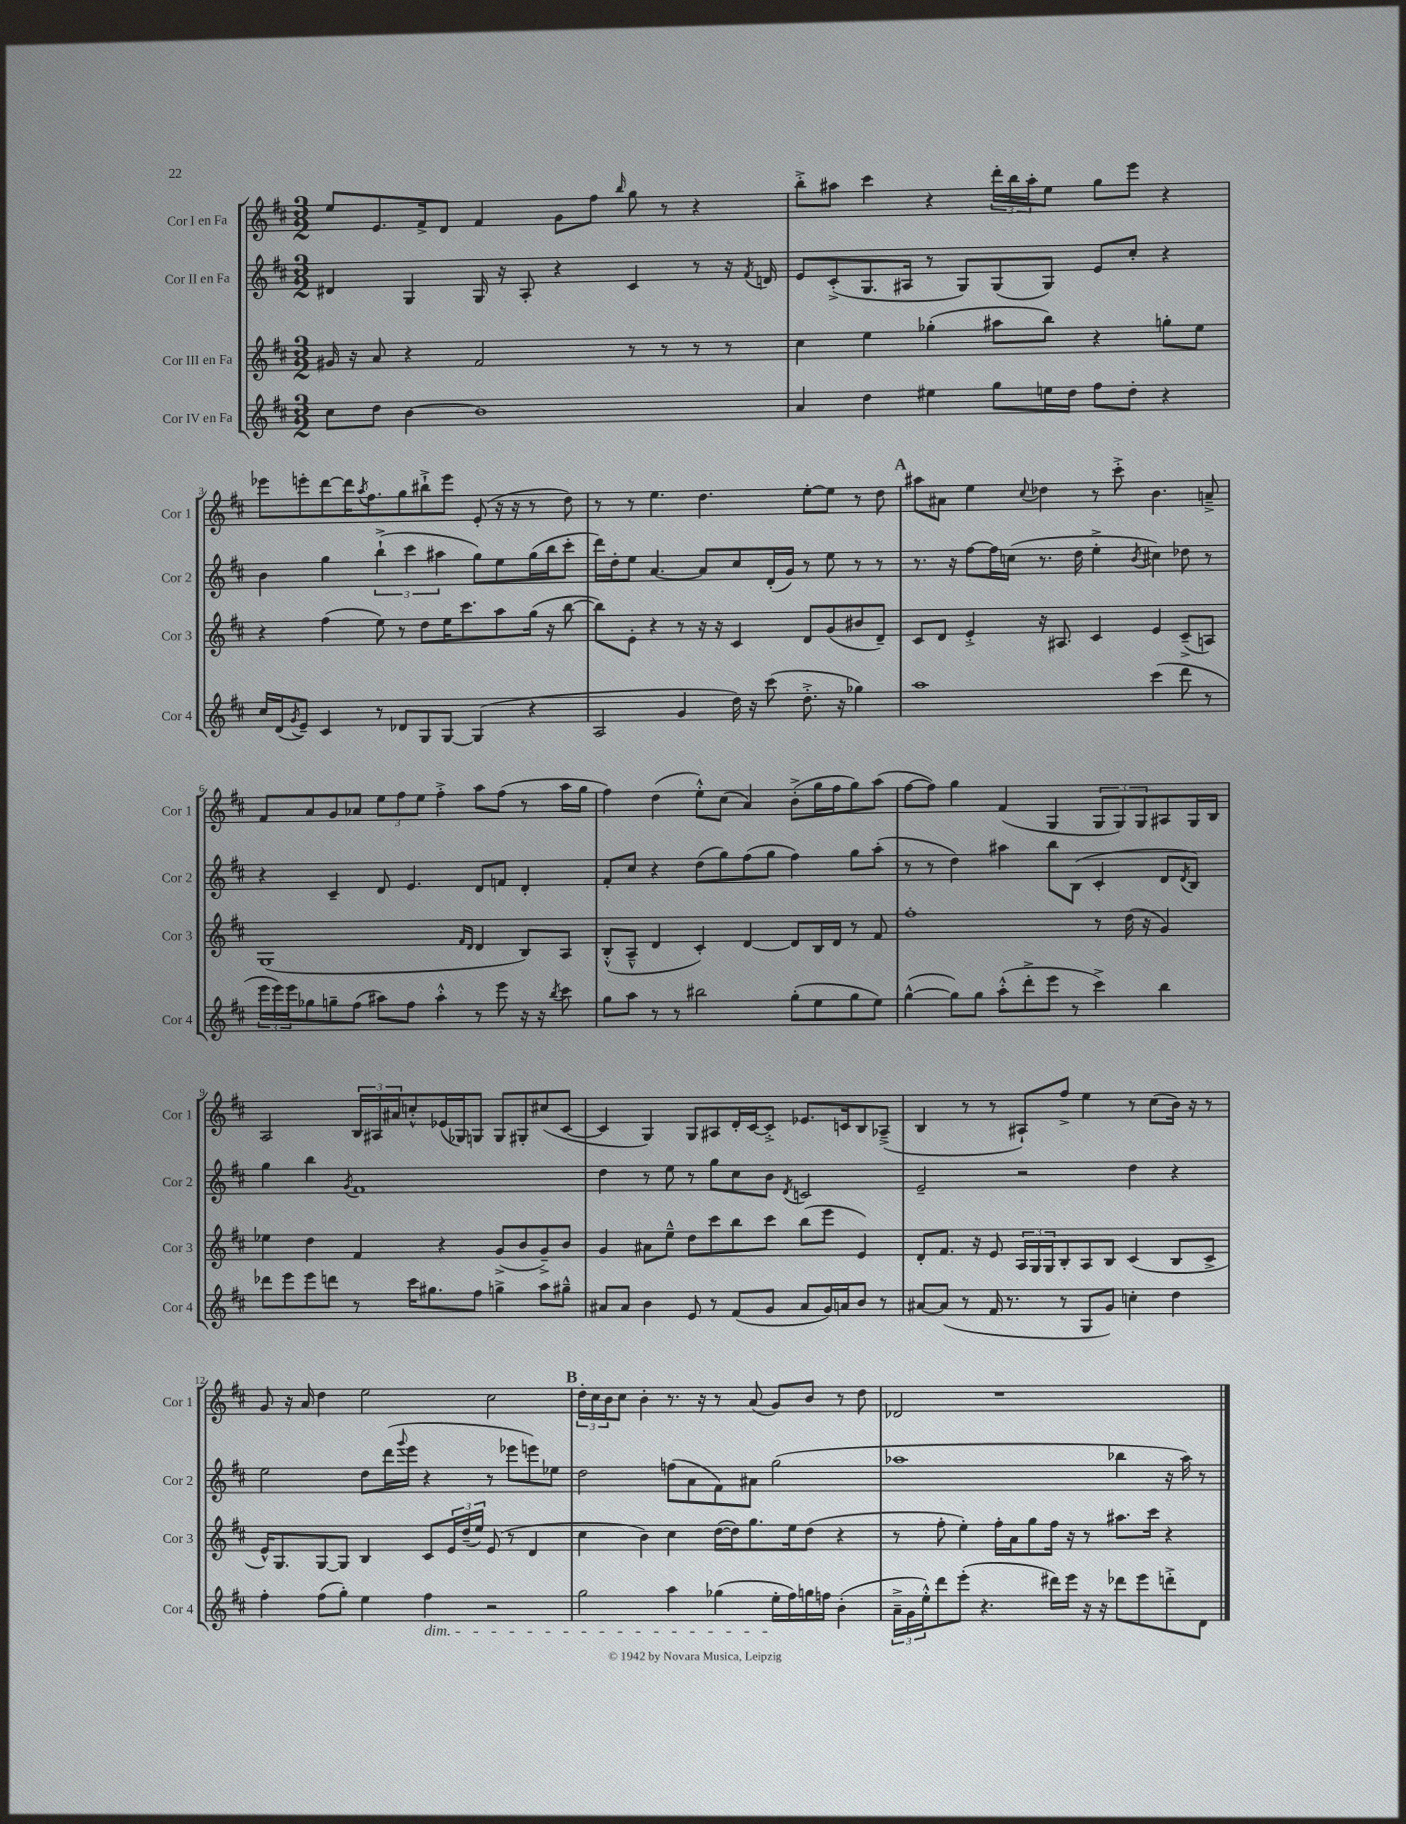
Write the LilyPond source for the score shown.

<<
\new StaffGroup <<
\new Staff = "s0" \with { instrumentName = "Cor I en Fa" shortInstrumentName = "Cor 1" } {
    \clef treble \key d \major \numericTimeSignature \time 3/2
    e''8 e'8. fis'16-> d'8 fis'4 g'8 fis''8 \grace { b''16 } g''8 r8 r4 |
    b''8-.-> ais''8 cis'''4 r4 \tuplet 3/2 { d'''16-. b''16 ais''16-. } e''8 g''8 e'''8 r4 |
    ees'''8 e'''8-. d'''8~ d'''16 \acciaccatura { a''8 } fis''8. g''8 bis''8-!-> e'''8 e'8-.( r16 r16 r8 d''8) |
    r8 r8 e''4. d''4. e''8~-. e''8 r8 d''8 |
    \mark \markup { \bold "A" } ais''8 ais'8 e''4 \appoggiatura { cis''8 } des''4 r8 cis'''8-.-> b'4. a'8---> |
    fis'8 a'8 g'8 aes'8 \tuplet 3/2 { e''8 fis''8 e''8 } fis''4-.-> a''8 fis''8( r8 a''16 g''16 |
    fis''4) d''4( e''8-.-^) cis''8( a'4) b'8-.->( g''16 fis''16 g''8) a''8( |
    fis''8~ fis''8) g''4 fis'4( g4 \tuplet 3/2 { g8 g8) g8 } ais8 g16 b16 |
    a2 \tuplet 3/2 { b16 ais16 ais'16 } c''8-.-^ ees'16( ges16) g8 g8 gis8-. cis''8( cis'8~ |
    cis'4 g4) g8 ais8 d'16-. cis'16~ cis'8-.-> ees'8. c'16 b8 aes8--->( |
    b4 r8 r8 ais8-!) fis''8-> e''4 r8 cis''8( b'16) r16 r8 |
    g'8 r16 a'16 d''4 e''2 cis''2 |
    \mark \markup { \bold "B" } \tuplet 3/2 { d''16-. cis''16 b'16 } cis''8 b'4-. r8. r16 r8 a'8( g'8) b'8 r8 d''8 |
    des'2 r1 \bar "|." |
}
\new Staff = "s1" \with { instrumentName = "Cor II en Fa" shortInstrumentName = "Cor 2" } {
    \clef treble \key d \major \numericTimeSignature \time 3/2
    dis'4 g4 g16 r16 a8-. r4 cis'4 r8 r16 \acciaccatura { fis'8 } d'16 |
    e'8 cis'8-.->( g8. ais16 r8 g8) g8( g8) e'8 cis''8-. r4 |
    b'4 g''4 \tuplet 3/2 { b''4-!->( cis'''4 ais''4 } g''8) e''8 g''16( b''16 cis'''8-. |
    d'''16) d''16-. e''8 a'4.~ a'8 cis''8 d'16-.( g'16) r8 e''8 r8 r8 |
    \mark \markup { \bold "A" } r8. r16 fis''8~ fis''16 c''16( r8. d''16 e''4-.-> \acciaccatura { b'8 } cis''4) des''8 r8 |
    r4 cis'4-- d'8 e'4. d'8 f'8 d'4-. |
    fis'8-. cis''8 r4 d''8( g''8) fis''8( g''8 fis''4) g''8 a''8-.( |
    r8 r8 d''4) ais''4 b''8 b8( cis'4-. d'8 \acciaccatura { d'8 } b8) |
    g''4 b''4 \acciaccatura { g'8 } fis'1 |
    d''4 r8 e''8 r8 g''8 cis''8 b'8 \acciaccatura { d'8 } c'2 |
    e'2-- r2 d''4 r4 |
    e''2 d''8 d'''16( \appoggiatura { g'''8 } e'''16 r4 r8 ees'''8 e'''8) ees''8 |
    \mark \markup { \bold "B" } d''2 f''8( a'8 fis'8) ais'8 g''2( |
    aes''1 bes''4 r16 aes''16) r8 \bar "|." |
}
\new Staff = "s2" \with { instrumentName = "Cor III en Fa" shortInstrumentName = "Cor 3" } {
    \clef treble \key d \major \numericTimeSignature \time 3/2
    gis'16 r16 a'8 r4 fis'2 r8 r8 r8 r8 |
    cis''4 e''4 ges''4-.( ais''8 b''8) r4 g''8-. e''8 |
    r4 fis''4( e''8) r8 d''8 e''16 cis'''8. a''8 g''16( r16 b''8~ |
    b''8) e'8-. r4 r8 r16 r16 cis'4 d'8 g'8( bis'8 d'8--) |
    \mark \markup { \bold "A" } cis'8 d'8 e'4-.-> r16 ais8. cis'4 e'4 cis'8--->( a8) |
    g1( \grace { fis'16 d'16 } d'4 b8) a8 |
    b8-.-^( a8---^ d'4 cis'4-.) d'4~ d'8 b16 d'16 r8 fis'8 |
    fis''1-. r8 d''16( r16 g'4) |
    ees''4 d''4 fis'4 r4 g'8->( b'8 g'8--->) b'8 |
    g'4 ais'8 e''8---^ d''8 cis'''8 b''8 cis'''8 b''8( e'''8 e'4) |
    d'8-. fis'8. r16 e'8 \tuplet 3/2 { a16 g16 g16 } b8-. a8 b8 cis'4( b8 cis'8-> |
    e'16-^) g8. g8~ g8 b4 cis'8 \tuplet 3/2 { e'16 d''16--( e''16) } e'8( r8 d'4 |
    \mark \markup { \bold "B" } cis''4 b'4) cis''4 d''16~( d''16) g''8. e''16 d''8( r4 |
    r8 fis''8-. e''4-.) fis''16-. a'16 g''8 fis''16 r16 r8 ais''8. cis'''16 r4 \bar "|." |
}
\new Staff = "s3" \with { instrumentName = "Cor IV en Fa" shortInstrumentName = "Cor 4" } {
    \clef treble \key d \major \numericTimeSignature \time 3/2
    cis''8 d''8 b'4~ b'1 |
    a'4 d''4 eis''4 g''8 e''16 d''16 fis''8 d''8-. r4 |
    cis''16 d'16( \acciaccatura { g'8 } e'8--) cis'4 r8 des'8 g8 g8~ g4( r4 |
    a2 g'4 d''16) r16 cis'''8( d''8.-.-> r16 ges''4) |
    \mark \markup { \bold "A" } a''1 cis'''4( d'''8 r8 |
    \tuplet 3/2 { e'''16 e'''16) e'''16 } ges''8 g''8-- fis''8( ais''8) fis''8 ais''4-.-^ r8 e'''8 r16 r16 \acciaccatura { b''8 } cis'''8 |
    g''8 a''8 r8 r8 bis''2 g''8-.( e''8 g''8 e''8) |
    g''4~-^( g''8) g''8 a''8-.-^( d'''8-.-> e'''8 r8 cis'''4->) b''4 |
    des'''8 e'''8 e'''8 d'''8 r8 cis'''16 gis''8. fis''8 g''4-> a''8 gis''8---^ |
    ais'8 ais'8 b'4 e'8 r8 fis'8( g'8 ais'8 g'16) a'16 b'8 r8 |
    ais'8~ ais'8( r8 fis'16 r8. r8 g8 g'8) c''4-. d''4 |
    fis''4-. fis''8( g''8-.) e''4 fis''4\dim r2 |
    \mark \markup { \bold "B" } g''2 a''4 ges''4( e''16-.\! fis''16) g''16 f''16 b'4-.( |
    \tuplet 3/2 { a'16---> g'16 e''16-.-^) } d'''8 e'''8-.( r4. dis'''16) e'''16 r16 r16 des'''8 e'''8 d'''8-.-> d'8 \bar "|." |
}
>>
>>
